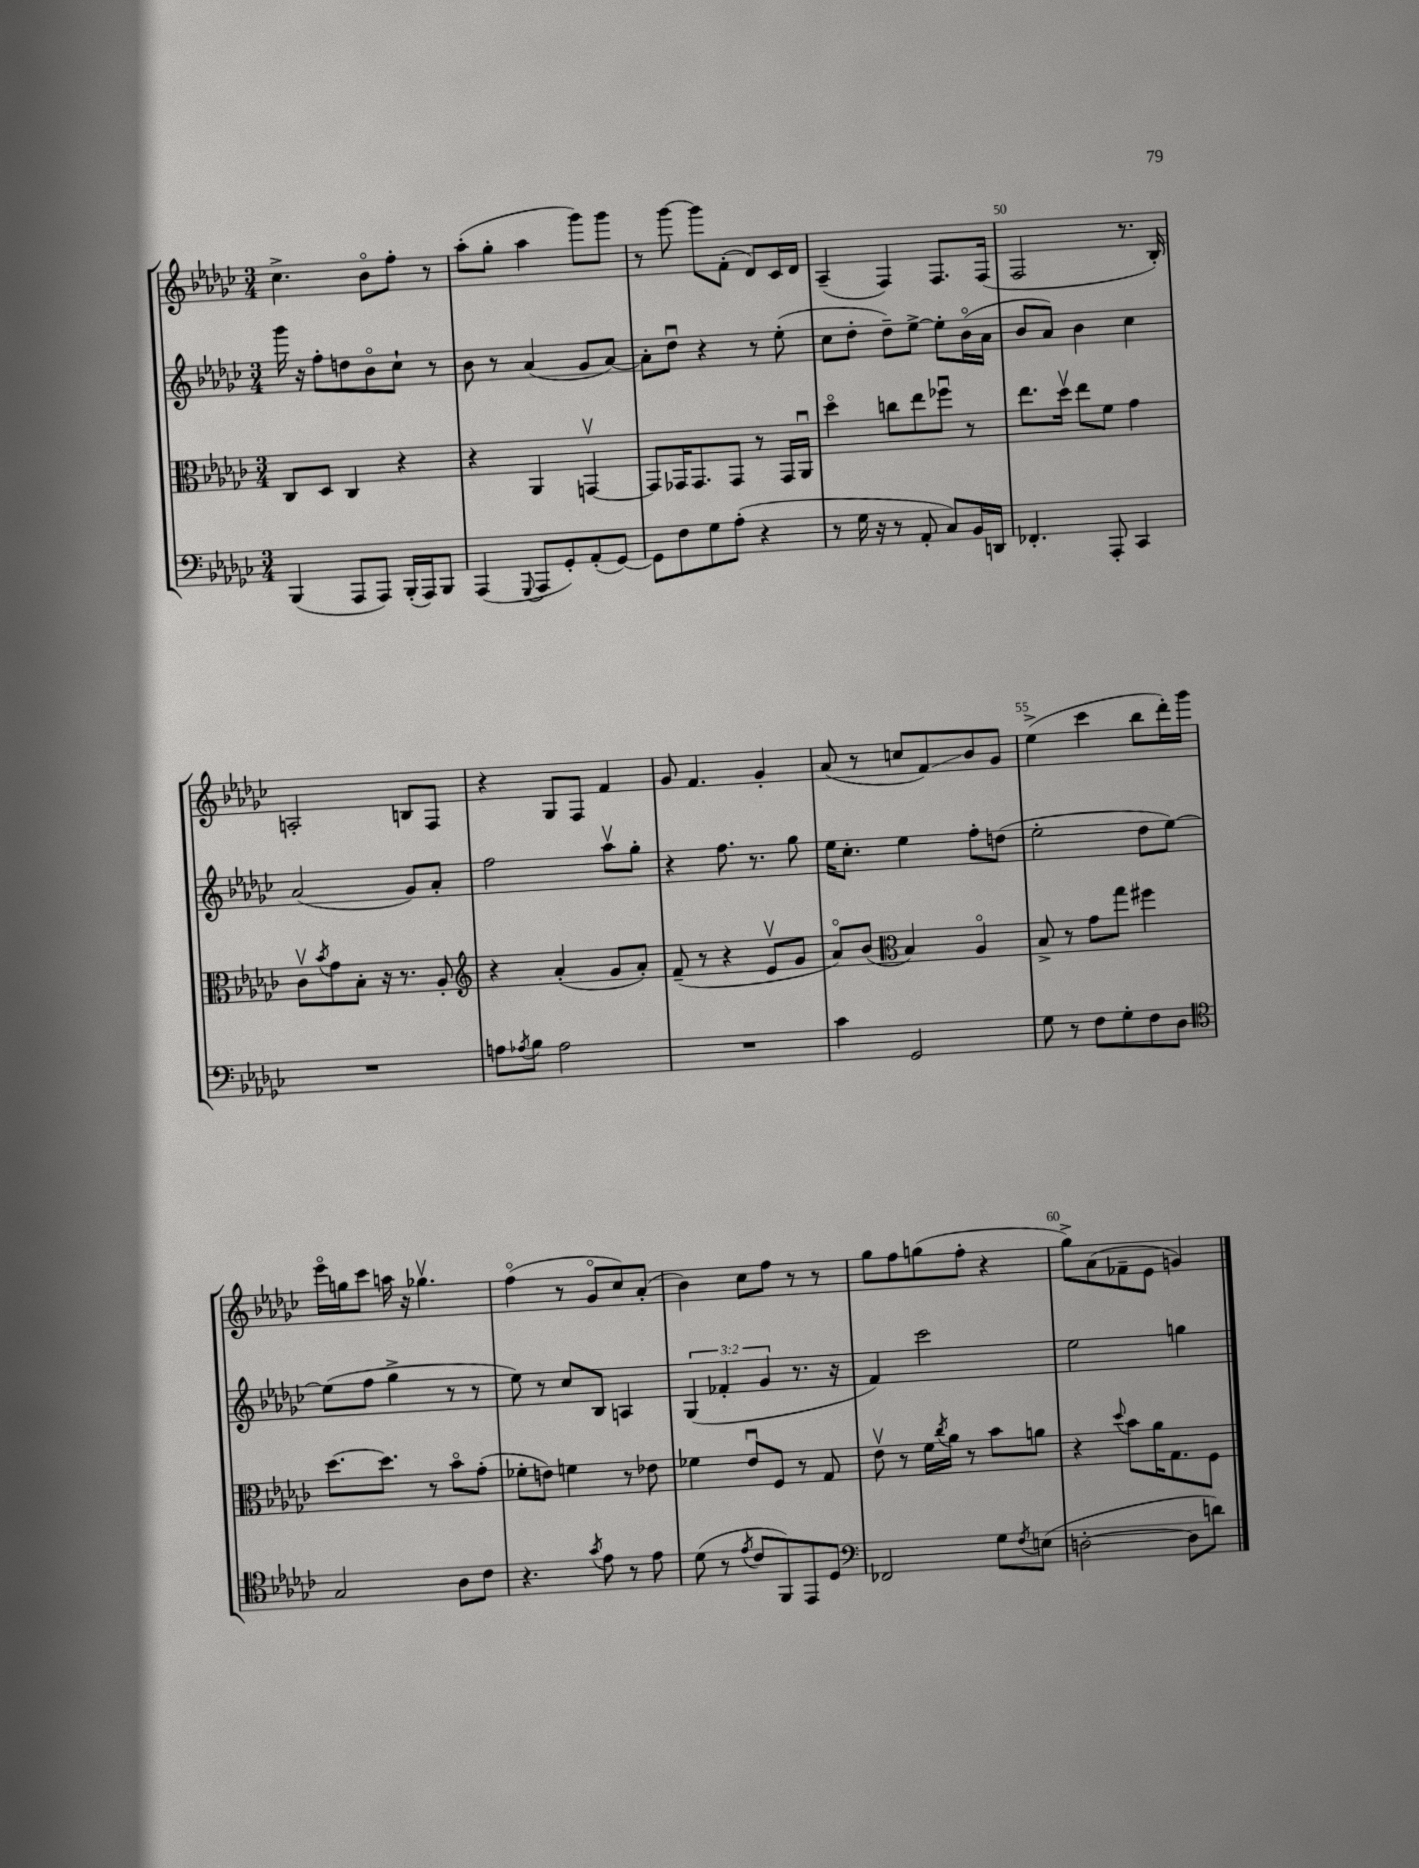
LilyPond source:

<<
\new StaffGroup <<
\new Staff = "s0" {
    \clef treble \key ges \major \numericTimeSignature \time 3/4
    ces''4.-> bes'8\flageolet f''8-. r8 |
    aes''8-.( ges''8-. aes''4 ges'''8) ges'''8 |
    r8 ges'''8~ ges'''8 f'8-.( des'8) ces'16 des'16 |
    aes4--( f4) f8. f16( |
    f2 r8. bes16-.) |
    a2-. b8 f8 |
    r4 ges8 f8 f'4 |
    ges'8 f'4. ges'4-. |
    aes'8( r8 c''8 f'8\glissando) bes'8 ges'8 |
    ees''4->( ces'''4 bes''8 des'''16-.) ges'''16 |
    ees'''16\flageolet g''16 ces'''8 a''16 r16 ges''4.\upbow |
    f''4\flageolet( r8 ges'8\flageolet ces''8) aes'8-.( |
    bes'4) ces''8 f''8 r8 r8 |
    ges''8 f''8 g''8( f''8-. r4 |
    ges''8->) aes'8( fes'8-- ees'8 g'4) \bar "|." |
}
\new Staff = "s1" {
    \clef treble \key ges \major \numericTimeSignature \time 3/4 \override Staff.TupletNumber.text = #tuplet-number::calc-fraction-text
    ges'''16 r16 f''8-. d''8 bes'8\flageolet ces''8-! r8 |
    bes'8 r8 aes'4( ges'8 aes'8~) |
    aes'8-. des''8\downbow r4 r8 ees''8-.( |
    ces''8 des''8-. des''8--) ees''8~-> ees''8-. bes'16\flageolet( aes'16 |
    bes'8 aes'8) bes'4 ces''4 |
    aes'2( ges'8) aes'8-. |
    f''2 aes''8\upbow ges''8-. |
    r4 f''8. r8. ges''8 |
    ees''16 ces''8.-. ees''4 f''8-. d''8( |
    ees''2-. des''8 ees''8~) |
    ees''8( f''8 ges''4-> r8 r8 |
    ees''8) r8 ces''8 bes8 a4 |
    \tuplet 3/2 { ges4( fes'4-. ges'4 } r8. r16 |
    f'4) ces'''2 |
    ees''2 g''4 \bar "|." |
}
\new Staff = "s2" {
    \clef alto \key ges \major \numericTimeSignature \time 3/4
    ces8 des8 ces4 r4 |
    r4 aes,4 g,4~\upbow |
    g,8 ges,16 ges,8. ges,8 r8 ges,16 aes,16\downbow |
    des''4\flageolet c''8 ees''8 fes''8\downbow r8 |
    ees''8. des''16\upbow ees''8 f'8 ges'4 |
    ces'8\upbow \acciaccatura { bes'8 } ges'8 bes8-. r16 r8. aes8-. |
    \clef treble r4 aes'4-.( ges'8 aes'8-.) |
    f'8--( r8 r4 ees'8\upbow ges'8 |
    aes'8\flageolet) bes'8( \clef alto bes4) aes4\flageolet |
    bes8-> r8 ges'8 ges''8 fis''4 |
    des''8.~ des''8. r8 bes'8\flageolet ges'8-.( |
    fes'8-. e'8) f'4 r8 ees'8 |
    fes'4 ees'8\downbow f8 r8 ges8 |
    ees'8\upbow r8 f'16 \acciaccatura { ces''8 } aes'16 r8 bes'8 a'8 |
    r4 \appoggiatura { des''8 } bes'8 aes'16 ges8. f8 \bar "|." |
}
\new Staff = "s3" {
    \clef bass \key ges \major \numericTimeSignature \time 3/4
    bes,,4( aes,,8 aes,,8) bes,,16-.( aes,,16) bes,,8 |
    aes,,4( \appoggiatura { ges,,8 } aes,,8 ges,8-.) aes,8-.( ges,8~) |
    ges,8 f8 ges8 aes8-.( r4 |
    r8 ges16 r16 r8 aes,8-. ces8) bes,16 d,16 |
    fes,4.-. aes,,8-. ces,4 |
    R2. |
    a8 \acciaccatura { aes8 } bes8 aes2 |
    R2. |
    ces'4 ges,2 |
    ges8 r8 f8 ges8-. f8 des8 |
    \clef tenor ges2 aes8 ces'8 |
    r4. \acciaccatura { ges'8 } ees'8 r8 ees'8 |
    des'8( r8 \acciaccatura { ees'8 } ces'8 f,8) ees,8 des8 |
    \clef bass fes,2 ges8 \acciaccatura { f8 } e8( |
    d2~-. d8 d'8) \bar "|." |
}
>>
>>
\layout { \context { \Score currentBarNumber = #46 \override BarNumber.break-visibility = ##(#f #t #t) barNumberVisibility = #(every-nth-bar-number-visible 5) } }
